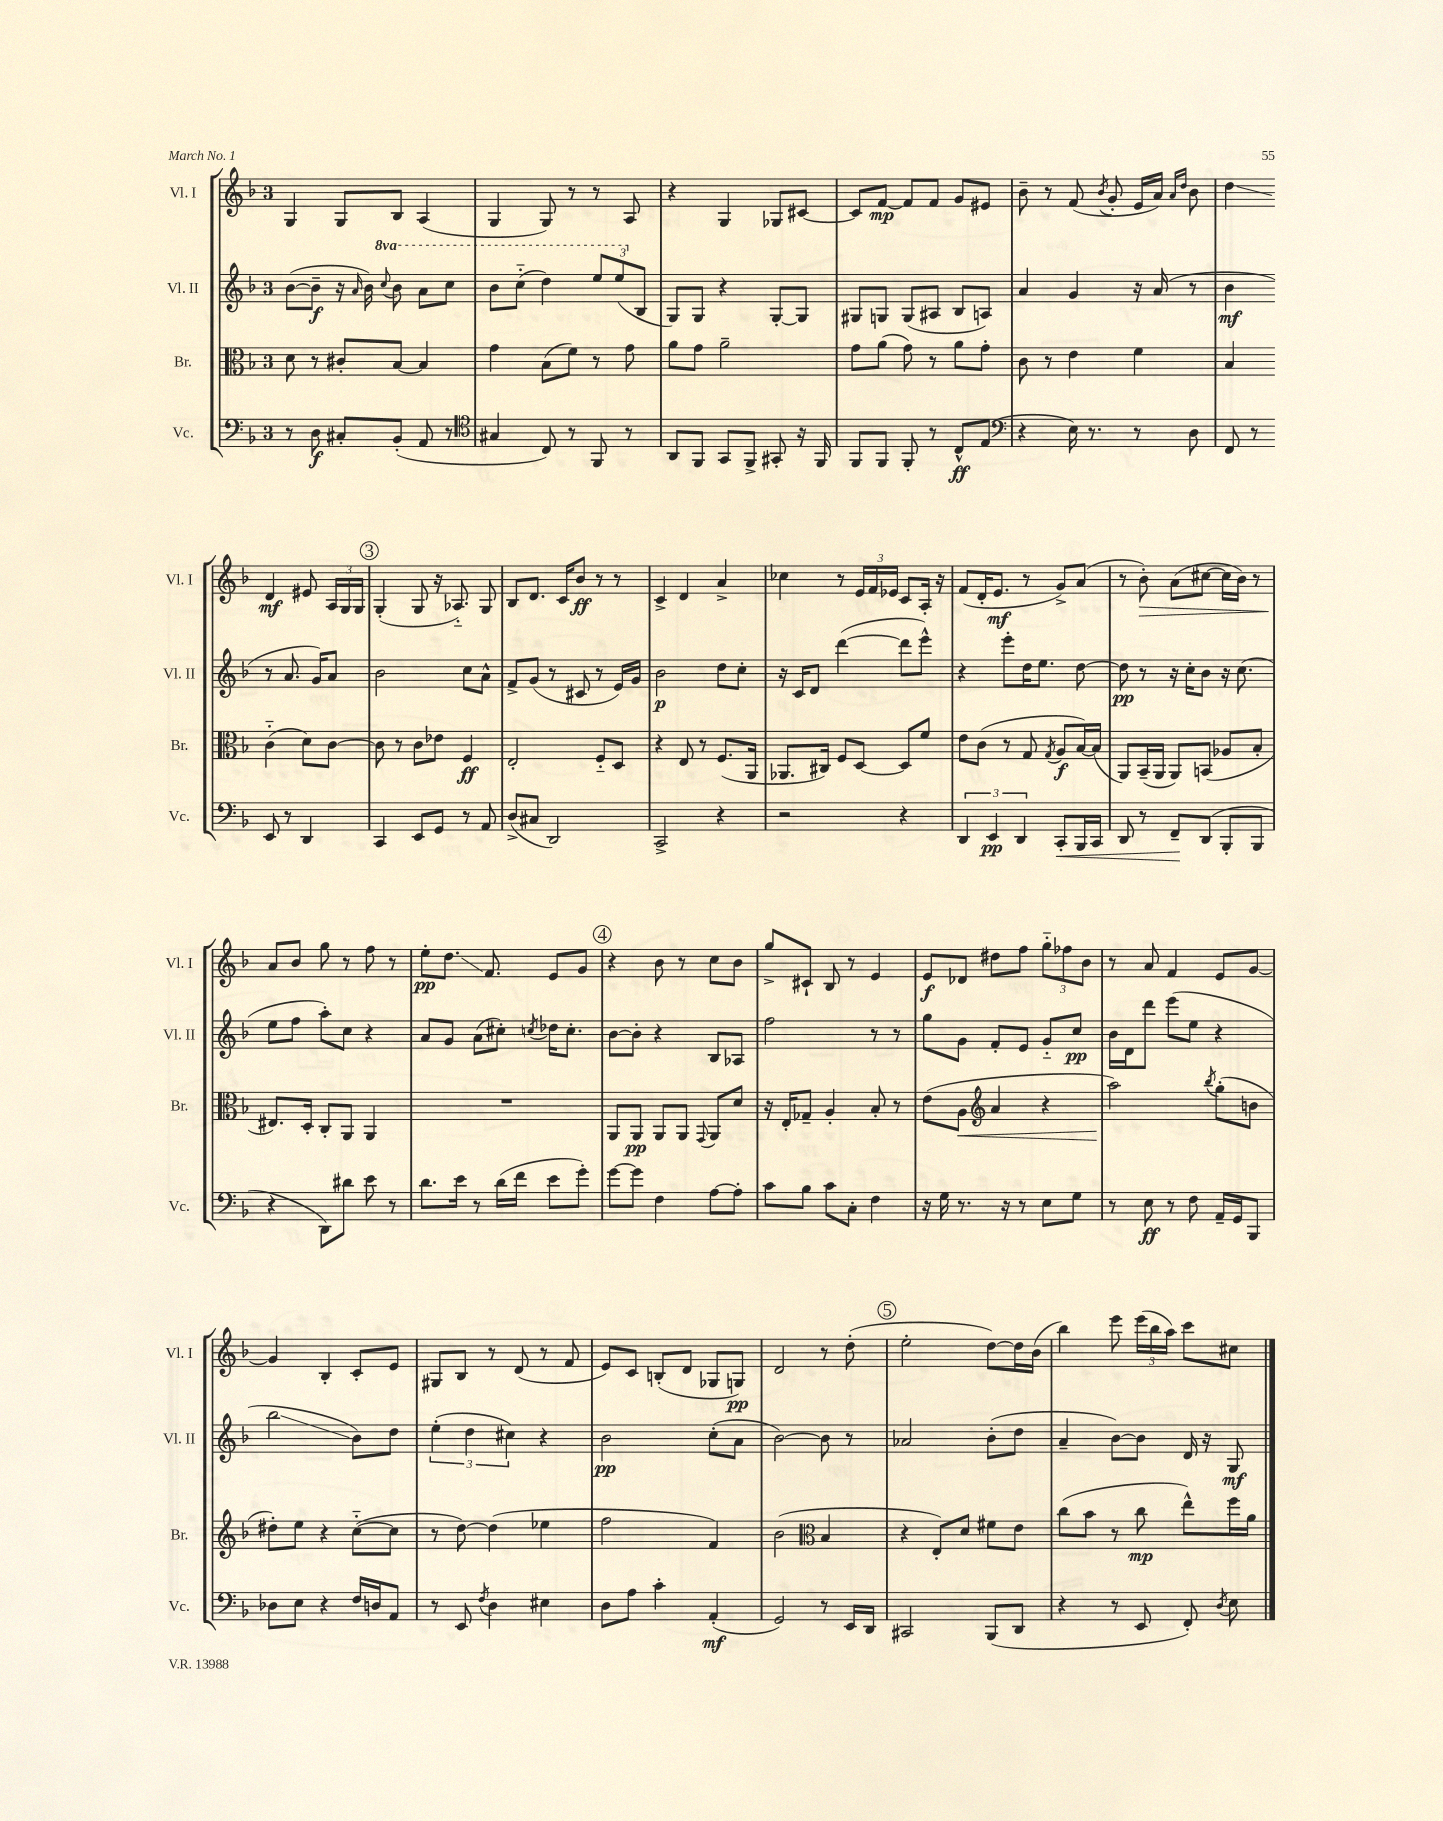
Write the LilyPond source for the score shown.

<<
\new StaffGroup <<
\new Staff = "s0" \with { instrumentName = "Vl. I" shortInstrumentName = "Vl. I" } {
    \clef treble \key f \major \once \override Staff.TimeSignature.style = #'single-digit \time 3/4
    \autoBeamOff g4 g8[ bes8] a4( |
    g4 g8) r8 r8 a8 |
    r4 g4 ges8[ cis'8]~ |
    cis'8[ f'8]~\mp f'8[ f'8] g'8[ eis'8] |
    bes'8-- r8 f'8( \acciaccatura { bes'8 } g'8-. e'16[ a'16]) \grace { a'16[ d''16] } bes'8 |
    d''4\glissando d'4\mf eis'8 \tuplet 3/2 { a16[ g16 g16] } |
    \mark \markup { \circle "3" } g4-.( g8 r16 aes8.-_) g8 |
    bes8[ d'8.] c'16[ bes'8]\ff r8 r8 |
    c'4-> d'4 a'4-> |
    ces''4 r8 \tuplet 3/2 { e'16[ f'16 ees'16] } c'8[ a16]-. r16 |
    f'8[( d'16-. e'8.]\mf r8 g'8[->) a'8]( |
    r8 bes'8-.\>) a'8[( cis''8]~ cis''16[ bes'16]) r8 |
    a'8[\! bes'8] g''8 r8 f''8 r8 |
    e''8[-.\pp d''8.]\glissando f'8. e'8[ g'8] |
    \mark \markup { \circle "4" } r4 bes'8 r8 c''8[ bes'8] |
    g''8[-> cis'8]-! bes8 r8 e'4 |
    e'8[\f des'8] dis''8[ f''8] \tuplet 3/2 { g''8[-_ fes''8 bes'8] } |
    r8 a'8 f'4 e'8[ g'8]~ |
    g'4 bes4-. c'8[-. e'8] |
    gis8[ bes8] r8 d'8( r8 f'8 |
    e'8[) c'8] b8[-.( d'8] ges8[ g8]\pp) |
    d'2 r8 d''8-.( |
    \mark \markup { \circle "5" } e''2-. d''8[~) d''16 bes'16]( |
    bes''4) e'''8 \tuplet 3/2 { e'''16[( bes''16 a''16]) } c'''8[ cis''8] \bar "|." |
}
\new Staff = "s1" \with { instrumentName = "Vl. II" shortInstrumentName = "Vl. II" } {
    \clef treble \key f \major \once \override Staff.TimeSignature.style = #'single-digit \time 3/4 \set Staff.ottavationMarkups = #ottavation-simple-ordinals
    \autoBeamOff bes'8[~( bes'8]--\f r16 \grace { a'16 } bes'16) \ottava #1 \appoggiatura { c'''8 } bes''8 a''8[ c'''8] |
    bes''8[ c'''8]-_( d'''4) \tuplet 3/2 { e'''8[ e'''8( \ottava #0 bes8] } |
    g8[) g8] r4 g8[~-. g8] |
    gis8[ g8] g8[( ais8] bes8[ a8]) |
    a'4 g'4 r16 a'16( r8 |
    bes'4\mf r8 a'8. g'16[) a'8] |
    \mark \markup { \circle "3" } bes'2 c''8[ a'8]-^ |
    f'8[-> g'8]( r8 cis'8 r8 e'16[) g'16] |
    bes'2\p d''8[ c''8]-. |
    r16 c'16[ d'8] d'''4~( d'''8[ e'''8]-^) |
    r4 e'''8[-. d''16 e''8.] d''8~ |
    d''8\pp r8 r16 c''16[-. bes'8] r16 c''8.( |
    e''8[ f''8] a''8[-.) c''8] r4 |
    a'8[ g'8] a'8[( cis''8]-.) \acciaccatura { c''8 } des''16[ c''8.]-. |
    \mark \markup { \circle "4" } bes'8[~ bes'8]-. r4 bes8[ aes8] |
    f''2 r8 r8 |
    g''8[ g'8] f'8[-. e'8] g'8[-_ c''8]\pp |
    bes'16[ d'16 d'''8] e'''8[( e''8] r4 |
    bes''2\glissando bes'8[) d''8] |
    \tuplet 3/2 { e''4-.( d''4 cis''4) } r4 |
    bes'2\pp c''8[-.( a'8] |
    bes'2~) bes'8 r8 |
    \mark \markup { \circle "5" } aes'2 bes'8[-.( d''8] |
    a'4-- bes'8[~) bes'8] d'16 r16 g8\mf \bar "|." |
}
\new Staff = "s2" \with { instrumentName = "Br." shortInstrumentName = "Br." } {
    \clef alto \key f \major \once \override Staff.TimeSignature.style = #'single-digit \time 3/4
    \autoBeamOff d'8 r8 cis'8[-. bes8]~ bes4 |
    g'4 bes8[( f'8]) r8 g'8 |
    a'8[ g'8] a'2-- |
    g'8[ a'8]( g'8) r8 a'8[ g'8]-. |
    c'8 r8 e'4 f'4 |
    bes4 c'4-_( d'8[) c'8]~ |
    \mark \markup { \circle "3" } c'8 r8 c'8[ ees'8] f4\ff |
    e2-. f8[-_ d8] |
    r4 e8 r8 f8.[( a,16] |
    aes,8.[ cis16]) f8[ d8]~ d8[ f'8] |
    e'8[ c'8]( r8 g8 \acciaccatura { g8 } a8[\f bes16~) bes16]( |
    a,8[) bes,16--( a,16] a,8[) b,8]( aes8[ bes8]-. |
    eis8.[) d16]-. c8[-. a,8] a,4 |
    R2. |
    \mark \markup { \circle "4" } a,8[ a,8]\pp a,8[ a,8] \appoggiatura { g,8 } a,8[ d'8] |
    r16 e16[-. ges8]-- a4-. bes8-. r8 |
    e'8[( a8]\< \clef treble a'4 r4 |
    a''2\!) \acciaccatura { bes''8 } g''8[-.( b'8] |
    dis''8[-.) e''8] r4 c''8[~-_( c''8] |
    r8 d''8~) d''4( ees''4 |
    f''2 f'4) |
    bes'2( \clef alto bes4 |
    \mark \markup { \circle "5" } r4 e8[-.) d'8] fis'8[ e'8] |
    c''8[( bes'8] r8 c''8\mp e''8[-^) f''16 a'16] \bar "|." |
}
\new Staff = "s3" \with { instrumentName = "Vc." shortInstrumentName = "Vc." } {
    \clef bass \key f \major \once \override Staff.TimeSignature.style = #'single-digit \time 3/4
    \autoBeamOff r8 d8\f cis8[-. bes,8]-.( a,8 r8 |
    \clef tenor gis4 c8) r8 f,8 r8 |
    a,8[ f,8] g,8[ f,8]-> gis,8-. r16 f,16 |
    f,8[ f,8] f,8-. r8 c8[-^\ff e8]( |
    \clef bass r4 e16) r8. r8 d8 |
    f,8 r8 e,8 r8 d,4 |
    \mark \markup { \circle "3" } c,4 e,8[ g,8] r8 a,8 |
    d8[->( cis8] d,2) |
    c,2-> r4 |
    r2 r4 |
    \tuplet 3/2 { d,4 e,4\pp d,4 } c,8[-.\< bes,,16 c,16] |
    d,8 r8 f,8[--\! d,8]( bes,,8[-. bes,,8] |
    r4 d,8[) dis'8] e'8 r8 |
    d'8.[ e'16] r8 d'16[( f'16] e'8[ g'8]-.) |
    \mark \markup { \circle "4" } g'8[~ g'8] f4 a8[~ a8]-. |
    c'8[ bes8] c'8[ c8]-. f4 |
    r16 g16 r8. r16 r8 e8[ g8] |
    r8 e8\ff r8 f8 a,16[-- g,16 bes,,8] |
    des8[ e8] r4 f16[ d16 a,8] |
    r8 e,8 \acciaccatura { f8 } d4 eis4 |
    d8[ a8] c'4-. a,4-.\mf( |
    g,2) r8 e,16[ d,16] |
    \mark \markup { \circle "5" } cis,2 bes,,8[( d,8] |
    r4 r8 e,8 f,8-.) \acciaccatura { d8 } e8 \bar "|." |
}
>>
>>
\layout { \context { \Score \remove "Bar_number_engraver" } }
